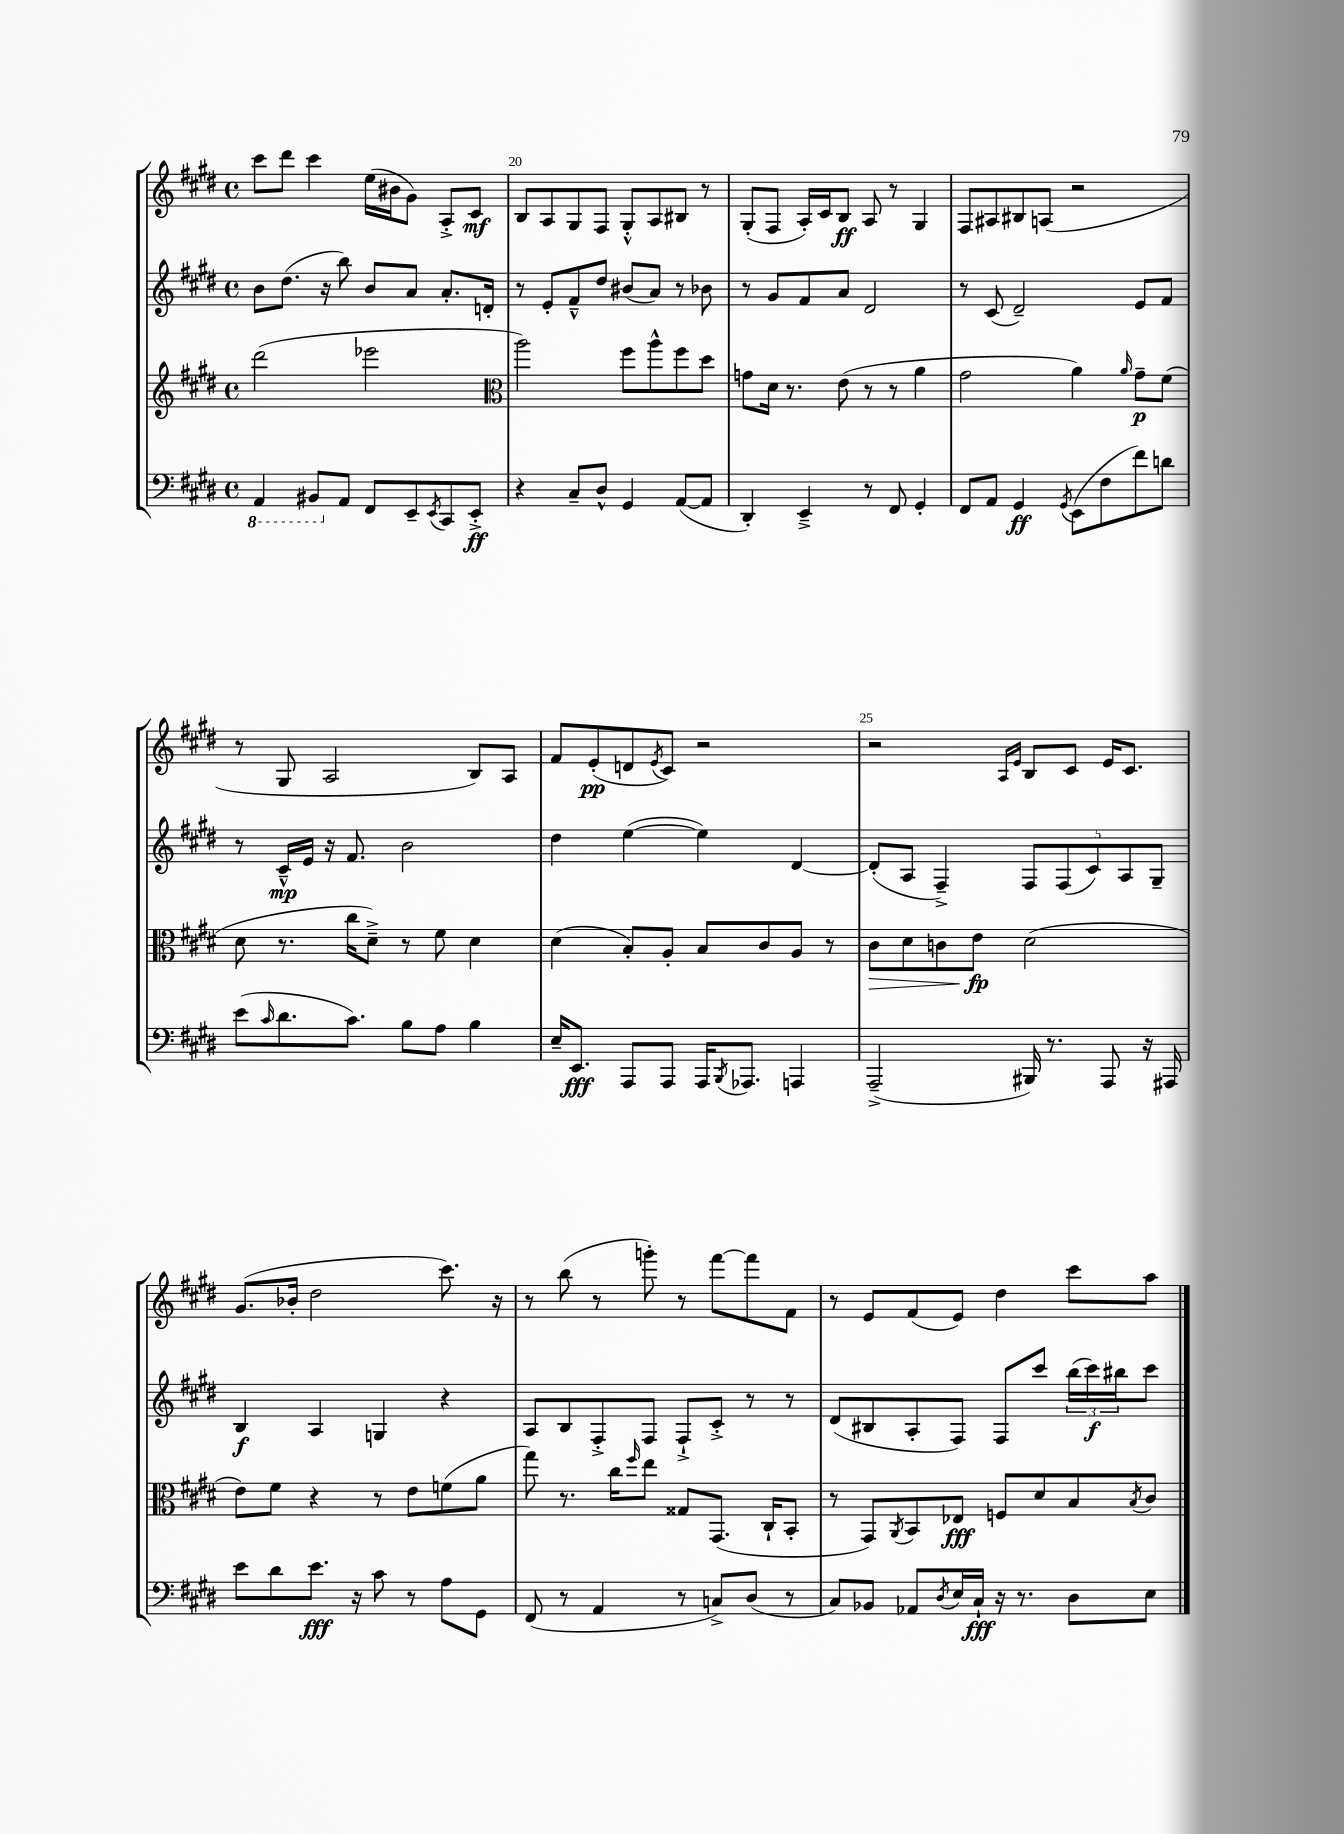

**kern	**dynam	**kern	**dynam	**kern	**dynam	**kern	**dynam
*part4	*part4	*part3	*part3	*part2	*part2	*part1	*part1
*staff4	*staff4	*staff3	*staff3	*staff2	*staff2	*staff1	*staff1
*clefF4	*	*clefG2	*	*clefG2	*	*clefG2	*
*k[f#c#g#d#]	*	*k[f#c#g#d#]	*	*k[f#c#g#d#]	*	*k[f#c#g#d#]	*
*M4/4	*	*M4/4	*	*M4/4	*	*M4/4	*
*met(c)	*	*met(c)	*	*met(c)	*	*met(c)	*
*8ba	*	*	*	*	*	*	*
=19	=19	=19	=19	=19	=19	=19	=19
4AAA/	.	(2ddd#\	.	8b\L	.	8ccc#\L	.
.	.	.	.	(8.dd#\J	.	8ddd#\J	.
8BBB#X/L	.	.	.	.	.	4ccc#\	.
.	.	.	.	16r	.	.	.
*X8ba	*	*	*	*	*	*	*
8AA/J	.	.	.	8bb\)	.	.	.
8FF#/L	.	2eee-X\	.	8b/L	.	(16ee\LL	.
.	.	.	.	.	.	16b#X\J	.
8EE~/	.	.	.	8a/J	.	8g#\J)	.
8qEE/	.	.	.	.	.	.	.
8CC#/	.	.	.	8.a'/L	.	8A'^/L	.
8EE'^/J	ff	.	.	.	.	8c#/J	mf
.	.	.	.	16dn'/Jk	.	.	.
=20	=20	=20	=20	=20	=20	=20	=20
*	*	*clefC3	*	*	*	*	*
4r	.	2aa\)	.	8r	.	8B/L	.
.	.	.	.	8e'/L	.	8A/	.
8C#~/L	.	.	.	8f#~^^/	.	8G#/	.
8D#^^/J	.	.	.	8dd#/J	.	8F#/J	.
4GG#/	.	8ff#\L	.	(8b#X/L	.	8G#'^^/L	.
.	.	8aa^^\	.	8a/J)	.	8A/	.
([8AA/L	.	8ff#\	.	8r	.	8B#X/J	.
8AA/J]	.	8dd#\J	.	8b-X\	.	8r	.
=21	=21	=21	=21	=21	=21	=21	=21
4DD#'/)	.	8gn\L	.	8r	.	(8G#'/L	.
.	.	16d#\Jk	.	8g#/L	.	8F#/J	.
.	.	8.r	.	.	.	.	.
4EE~^/	.	.	.	8f#/	.	16A'/LL)	.
.	.	.	.	.	.	16c#/J	.
.	.	(8e\	.	8a/J	.	8B/J	ff
8r	.	8r	.	2d#/	.	8A/	.
8FF#/	.	8r	.	.	.	8r	.
4GG#'/	.	4a\	.	.	.	4G#/	.
=22	=22	=22	=22	=22	=22	=22	=22
8FF#/L	.	2g#\	.	8r	.	8F#/L	.
8AA/J	.	.	.	(8c#/	.	8A#X/	.
4GG#/	ff	.	.	2d#~/)	.	8B#X/	.
.	.	.	.	.	.	(8An/J	.
8qGG#/	.	.	.	.	.	.	.
(8EE\L	.	4a\)	.	.	.	2r	.
8F#\	.	.	.	.	.	.	.
.	.	16qqa/	.	.	.	.	.
8f#\)	.	8g#~\L	p	8e/L	.	.	.
8dn\J	.	(8f#\J	.	8f#/J	.	.	.
!!LO:LB:g=z
=23	=23	=23	=23	=23	=23	=23	=23
(8e\L	.	8d#\	.	8r	.	8r	.
16qqc#/	.	.	.	.	.	.	.
8.d#\	.	8.r	.	16c#~^^/LL	mp	8G#/	.
.	.	.	.	16e/JJ	.	.	.
.	.	.	.	16r	.	2A/	.
8.c#\J)	.	16cc#\KL	.	8.f#/	.	.	.
.	.	8d#~^\J)	.	.	.	.	.
8B\L	.	8r	.	2b\	.	.	.
8A\J	.	8f#\	.	.	.	.	.
4B\	.	4d#\	.	.	.	8B/L)	.
.	.	.	.	.	.	8A/J	.
=24	=24	=24	=24	=24	=24	=24	=24
16E~/KL	.	(4d#\	.	4dd#\	.	8f#/L	.
8.EE/J	fff	.	.	.	.	.	.
.	.	.	.	.	.	(8e'/	pp
8AAA/L	.	8B'/L)	.	([4ee\	.	8dn/	.
.	.	.	.	.	.	8qe/	.
8AAA/J	.	8A'/J	.	.	.	8c#/J)	.
16AAA/KL	.	8B/L	.	4ee\])	.	2r	.
8qBBB/	.	.	.	.	.	.	.
8.AAA-X/J	.	.	.	.	.	.	.
.	.	8c#/	.	.	.	.	.
4AAAn/	.	8A/J	.	[4d#/	.	.	.
.	.	8r	.	.	.	.	.
=25	=25	=25	=25	=25	=25	=25	=25
!	!	!	!LO:HP:b	!	!	!	!
(2AAA~^/	.	8c#\L	>	(8d#'/L]	.	2r	.
.	.	8d#\	.	8A/J	.	.	.
.	.	8cn\	.	4F#~^/)	.	.	.
.	.	8e\J	fp	.	.	.	.
.	.	.	.	.	.	16qqA/LL	.
.	.	.	.	.	.	16qqe/JJ	.
16BBB#X/)	.	(2d#\	]	10F#/L	.	8B/L	.
8.r	.	.	.	.	.	.	.
.	.	.	.	(10F#/	.	.	.
.	.	.	.	.	.	8c#/J	.
.	.	.	.	10c#/)	.	.	.
8AAA/	.	.	.	.	.	16e/KL	.
.	.	.	.	10A/	.	.	.
.	.	.	.	.	.	8.c#/J	.
16r	.	.	.	.	.	.	.
.	.	.	.	10G#~/J	.	.	.
16AAA#X/	.	.	.	.	.	.	.
!!LO:LB:g=z
=26	=26	=26	=26	=26	=26	=26	=26
8e\L	.	8e\L)	.	4B/	f	(8.g#/L	.
8d#\	.	8f#\J	.	.	.	.	.
.	.	.	.	.	.	16b-X'/Jk	.
8.e\J	fff	4r	.	4A/	.	2dd#\	.
16r	.	.	.	.	.	.	.
8c#\	.	8r	.	4Gn/	.	.	.
8r	.	8e\L	.	.	.	.	.
8A\L	.	(8fn\	.	4r	.	8.ccc#\)	.
8GG#\J	.	8a\J	.	.	.	.	.
.	.	.	.	.	.	16r	.
=27	=27	=27	=27	=27	=27	=27	=27
(8FF#/	.	8gg#\)	.	8A/L	.	8r	.
8r	.	8.r	.	8B/	.	(8bb\	.
4AA/	.	.	.	8F#'^/	.	8r	.
.	.	16cc#\KL	.	.	.	.	.
.	.	16qqff#/	.	.	.	.	.
.	.	8ee\J	.	8F#/J	.	8gggn'\)	.
8r	.	8G##X/L	.	8F#`^/L	.	8r	.
8Cn^/L)	.	(8.GG#/J	.	8c#'^/J	.	[8fff#\L	.
(8D#/J	.	.	.	8r	.	8fff#\]	.
.	.	16C#`/KL	.	.	.	.	.
8r	.	8BB'/J	.	8r	.	8f#\J	.
=28	=28	=28	=28	=28	=28	=28	=28
8C#/L)	.	8r	.	(8d#/L	.	8r	.
8BB-X/J	.	8GG#/L)	.	8B#X/	.	8e/L	.
.	.	8qAA/	.	.	.	.	.
8AA-X/L	.	8BB/	.	8A'/	.	(8f#/	.
8qD#/	.	.	.	.	.	.	.
16E/L	.	8E-X/J	fff	8F#/J)	.	8e/J)	.
16C#`/JJ	fff	.	.	.	.	.	.
16r	.	8Fn/L	.	8F#/L	.	4dd#\	.
8.r	.	.	.	.	.	.	.
.	.	8d#/	.	8ccc#/J	.	.	.
8D#\L	.	8B/	.	(24bb\LL	.	8ccc#\L	.
.	.	.	.	24ccc#\)	f	.	.
.	.	.	.	24bb#X\J	.	.	.
.	.	8qB/	.	.	.	.	.
8E\J	.	8c#/J	.	8ccc#\J	.	8aa\J	.
==	==	==	==	==	==	==	==
*-	*-	*-	*-	*-	*-	*-	*-
